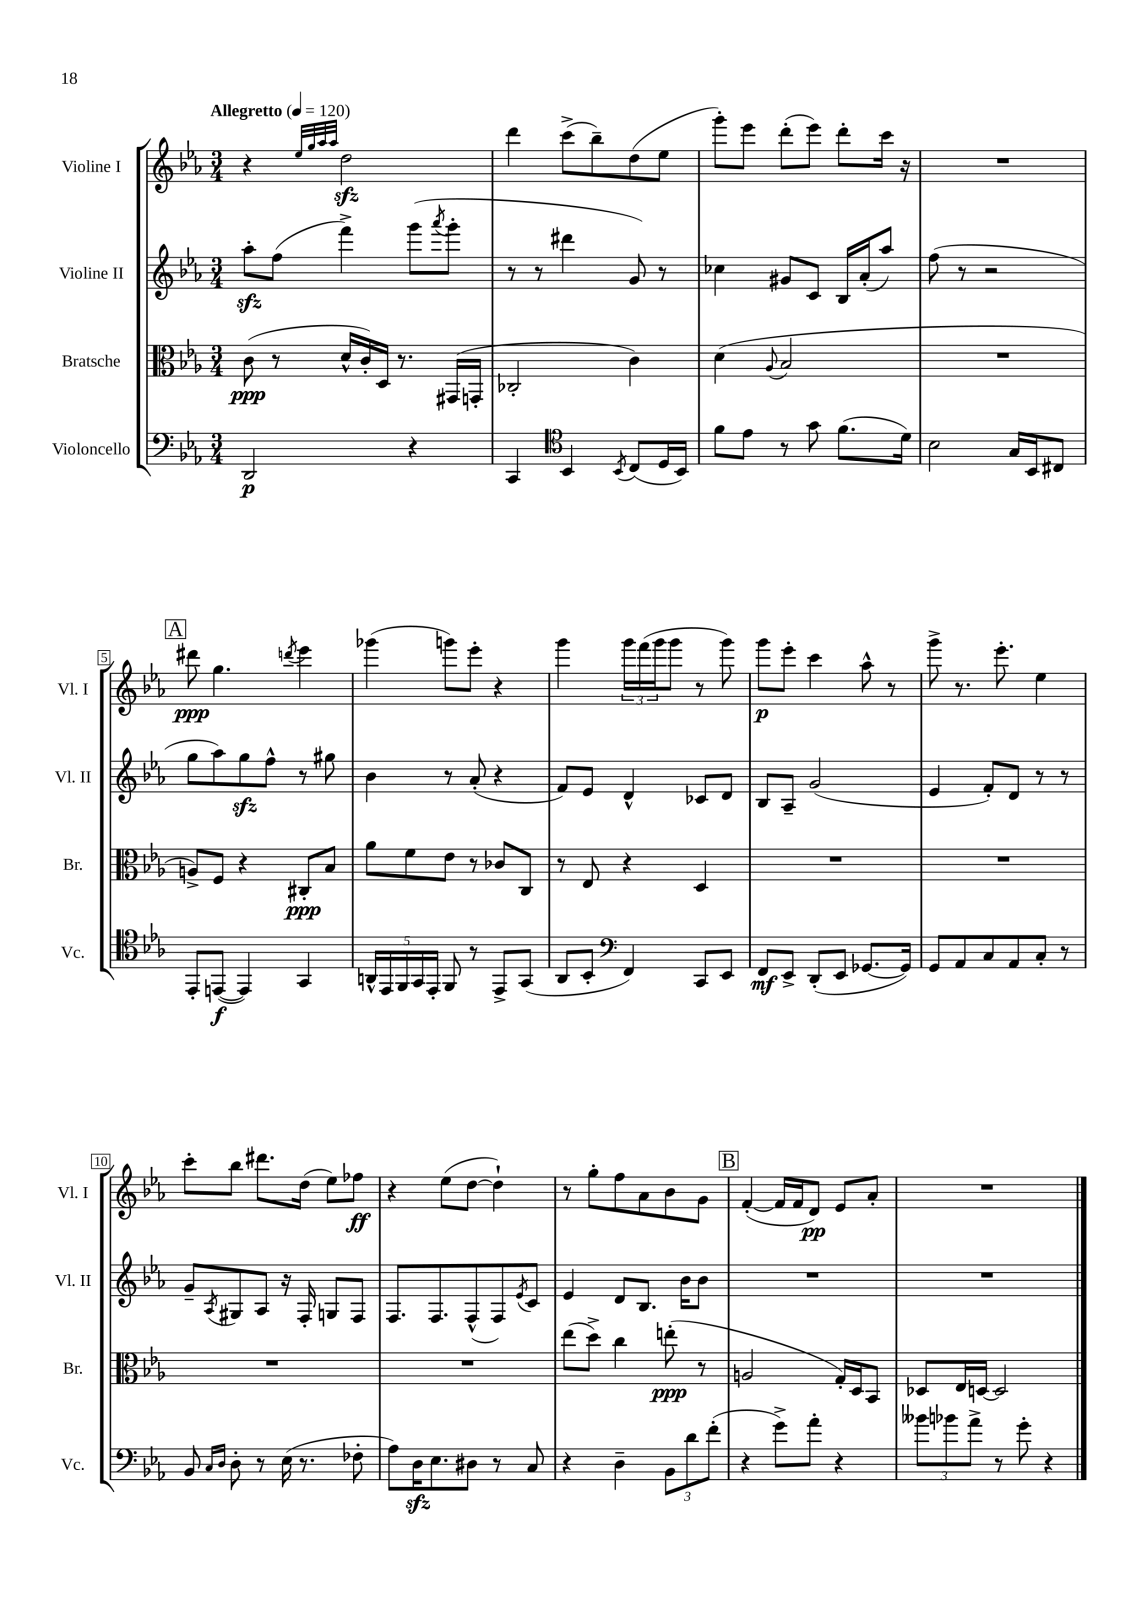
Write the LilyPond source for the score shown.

<<
\new StaffGroup <<
\new Staff = "s0" \with { instrumentName = "Violine I" shortInstrumentName = "Vl. I" } {
    \clef treble \key ees \major \numericTimeSignature \time 3/4 \tempo "Allegretto" 4 = 120
    r4 \grace { ees''32 g''32 aes''32 aes''32 } d''2\sfz |
    d'''4 c'''8->( bes''8--) d''8( ees''8 |
    g'''8-.) ees'''8 d'''8-.( ees'''8) d'''8-. c'''16 r16 |
    R2. |
    \mark \markup { \box "A" } dis'''8\ppp g''4. \acciaccatura { d'''8 } ees'''4 |
    ges'''4( g'''8) ees'''8-. r4 |
    g'''4 \tuplet 3/2 { g'''16 f'''16( g'''16 } g'''8 r8 g'''8) |
    g'''8\p ees'''8-. c'''4 aes''8-^ r8 |
    g'''8-> r8. ees'''8.-. ees''4 |
    c'''8-. bes''8 dis'''8. d''16( ees''8) fes''8\ff |
    r4 ees''8( d''8~ d''4-!) |
    r8 g''8-. f''8 aes'8 bes'8 g'8 |
    \mark \markup { \box "B" } f'4~-.( f'16 f'16 d'8\pp) ees'8 aes'8-. |
    R2. \bar "|." |
}
\new Staff = "s1" \with { instrumentName = "Violine II" shortInstrumentName = "Vl. II" } {
    \clef treble \key ees \major \numericTimeSignature \time 3/4
    aes''8-.\sfz f''8( f'''4->) g'''8( \acciaccatura { aes'''8 } g'''8-. |
    r8 r8 dis'''4 g'8) r8 |
    ces''4 gis'8 c'8 bes16 aes'16-.( aes''8) |
    f''8( r8 r2 |
    \mark \markup { \box "A" } g''8 aes''8) g''8\sfz f''8-^ r8 gis''8 |
    bes'4 r8 aes'8-.( r4 |
    f'8) ees'8 d'4-^ ces'8 d'8 |
    bes8 aes8-- g'2( |
    ees'4 f'8-.) d'8 r8 r8 |
    g'8-- \acciaccatura { aes8 } gis8 aes8 r16 f16-. g8 f8 |
    f8. f8. f8-^( f8) \acciaccatura { ees'8 } c'8 |
    ees'4 d'8 bes8. bes'16 bes'8 |
    \mark \markup { \box "B" } R2. |
    R2. \bar "|." |
}
\new Staff = "s2" \with { instrumentName = "Bratsche" shortInstrumentName = "Br." } {
    \clef alto \key ees \major \numericTimeSignature \time 3/4
    c'8\ppp( r8 d'16-^ c'16-.) d16 r8. gis,16( g,16-. |
    ces2-. c'4) |
    d'4( \appoggiatura { aes8 } bes2 |
    R2. |
    \mark \markup { \box "A" } a8->) f8 r4 cis8-.\ppp bes8 |
    aes'8 f'8 ees'8 r8 ces'8 c8 |
    r8 ees8 r4 d4 |
    R2. |
    R2. |
    R2. |
    R2. |
    ees''8( d''8->) c''4 e''8-.\ppp( r8 |
    \mark \markup { \box "B" } a2 g16-.) d16 bes,8 |
    des8 ees16 d16~ d2 \bar "|." |
}
\new Staff = "s3" \with { instrumentName = "Violoncello" shortInstrumentName = "Vc." } {
    \clef bass \key ees \major \numericTimeSignature \time 3/4
    d,2\p r4 |
    c,4 \clef tenor bes,4 \acciaccatura { bes,8 } c8( d16 bes,16) |
    f'8 ees'8 r8 g'8 f'8.( d'16) |
    bes2 g16 bes,16 cis8 |
    \mark \markup { \box "A" } ees,8-. e,8~\f( e,4) g,4 |
    \tuplet 5/4 { a,16-^ ees,16 f,16 g,16 ees,16-. } f,8 r8 ees,8-> g,8( |
    aes,8 bes,8-. \clef bass f,4) c,8 ees,8 |
    f,8\mf ees,8-> d,8-.( ees,8 ges,8.~ ges,16) |
    g,8 aes,8 c8 aes,8 c8-. r8 |
    bes,8 \grace { c16 d16 } d8-. r8 ees16( r8. fes8-. |
    aes8) d16\sfz ees8. dis8 r8 c8 |
    r4 d4-- \tuplet 3/2 { bes,8 d'8 f'8-.( } |
    \mark \markup { \box "B" } r4 g'8->) aes'8-. r4 |
    \tuplet 3/2 { beses'8 bes'8 aes'8-> } r8 g'8-. r4 \bar "|." |
}
>>
>>
\layout { \context { \Score \override BarNumber.stencil = #(make-stencil-boxer 0.1 0.3 ly:text-interface::print) } }
